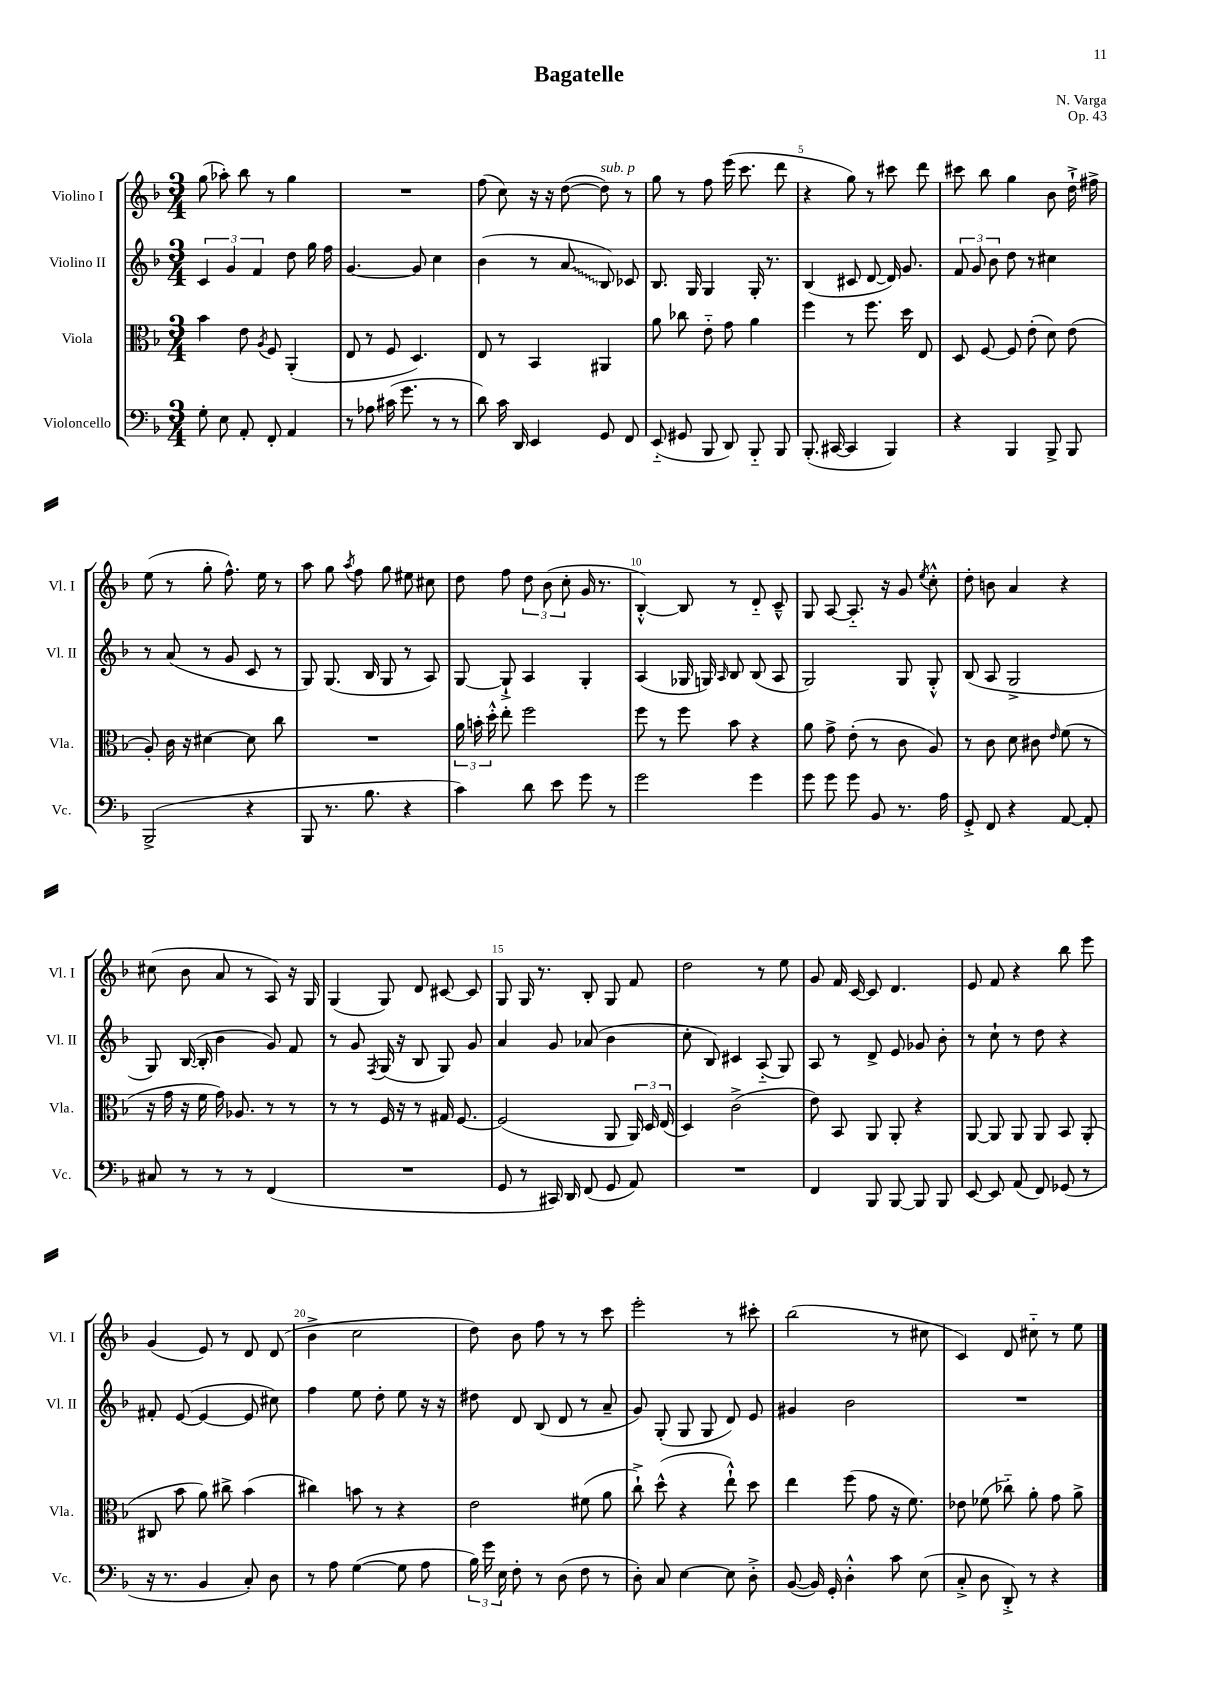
\header { title = "Bagatelle" composer = "N. Varga" opus = "Op. 43" }
<<
\new StaffGroup <<
\new Staff = "s0" \with { instrumentName = "Violino I" shortInstrumentName = "Vl. I" } {
    \clef treble \key f \major \numericTimeSignature \time 3/4
    \autoBeamOff g''8( aes''8-.) bes''8 r8 g''4 |
    R2. |
    f''8( c''8) r16 r16 d''8~( d''8^\markup { \italic "sub. p" }) r8 |
    g''8 r8 f''8 e'''16( c'''8. d'''8 |
    r4 g''8) r8 cis'''8 d'''8 |
    cis'''8 bes''8 g''4 bes'8 d''16-!-> fis''16-> |
    e''8( r8 g''8-. f''8.-^) e''16 r8 |
    a''8 g''8 \acciaccatura { a''8 } f''8 g''8 eis''8 cis''8 |
    d''8 f''8 \tuplet 3/2 { d''8 bes'8( c''8-. } g'16 r8. |
    bes4~-.-^) bes8 r8 d'8-_ c'8---^ |
    g8 a8~ a8.-_ r16 g'8 \acciaccatura { e''8 } c''8-.-^ |
    d''8-. b'8 a'4 r4 |
    cis''8( bes'8 a'8 r8 a8) r16 g16 |
    g4( g8) d'8 cis'8~ cis'8 |
    g8 g16 r8. bes8-. g8 f'8 |
    d''2 r8 e''8 |
    g'8 f'16 c'16~ c'8 d'4. |
    e'8 f'8 r4 bes''8 e'''8 |
    g'4( e'8) r8 d'8 d'8( |
    bes'4-> c''2 |
    d''8) bes'8 f''8 r8 r8 c'''8 |
    e'''2-. r8 cis'''8-. |
    bes''2( r8 cis''8 |
    c'4) d'8 cis''8-_ r8 e''8 \bar "|." |
}
\new Staff = "s1" \with { instrumentName = "Violino II" shortInstrumentName = "Vl. II" } {
    \clef treble \key f \major \numericTimeSignature \time 3/4
    \autoBeamOff \tuplet 3/2 { c'4 g'4 f'4 } d''8 g''16 f''16 |
    g'4.~ g'8 c''4 |
    bes'4( r8 \once \override Glissando.style = #'zigzag a'8\glissando bes8) ces'8 |
    bes8. g16 g4 g16-. r8. |
    bes4( cis'8 d'8~ d'16) g'8. |
    \tuplet 3/2 { f'8 g'8 bes'8 } d''8 r8 cis''4 |
    r8 a'8( r8 g'8 c'8 r8 |
    g8) g8.( bes16 g8 r8 a8) |
    g8~ g8-!-> a4 g4-. |
    a4( ges16 g16) \grace { a16 } bes8 bes8( a8 |
    g2) g8 g8-.-^ |
    bes8( a8 g2-> |
    g8) bes16~( bes16-. bes'4 g'8) f'8 |
    r8 g'8 \acciaccatura { f8 } g16( r16 bes8 g8) g'8 |
    a'4 g'8 aes'8( bes'4 |
    c''8-. bes8) cis'4 a8-_( g8) |
    a8 r8 d'8-> e'8 ges'8 bes'8-. |
    r8 c''8-! r8 d''8 r4 |
    fis'8-. e'8~( e'4~ e'8 cis''8) |
    f''4 e''8 d''8-. e''8 r16 r16 |
    dis''8 d'8 bes8( d'8 r8 a'8-- |
    g'8) g8-.( g8 g8 d'8) e'8 |
    gis'4 bes'2 |
    R2. \bar "|." |
}
\new Staff = "s2" \with { instrumentName = "Viola" shortInstrumentName = "Vla." } {
    \clef alto \key f \major \numericTimeSignature \time 3/4
    \autoBeamOff bes'4 e'8 \acciaccatura { a8 } f8 a,4-.( |
    e8 r8 f8 d4.) |
    e8 r8 bes,4 ais,4 |
    a'8 ces''8 e'8-_ g'8 a'4 |
    f''4 r8 f''8. d''16 e8 |
    d8 f8~ f8 e'8-.( d'8) e'8( |
    a8-.) c'16 r16 dis'4~ dis'8 c''8 |
    R2. |
    \tuplet 3/2 { a'16 b'16-. d''16-.-^ } e''8-. f''2 |
    f''8 r8 f''8 bes'8 r4 |
    a'8 g'8-> e'8-.( r8 c'8 a8) |
    r8 c'8 d'8 cis'8 \grace { e'16 } f'8( r8 |
    r16 g'16 r16 f'16 g'16) aes8. r8 r8 |
    r8 r8 f16 r16 r8 gis16 f8.~ |
    f2( a,8 \tuplet 3/2 { a,16) d16 e16( } |
    d4) c'2->( |
    e'8) bes,8 a,8 a,8-. r4 |
    a,8~ a,8 a,8 a,8 bes,8 a,8-.( |
    cis8 bes'8 a'8) cis''8-> bes'4( |
    cis''4) b'8 r8 r4 |
    e'2 fis'8( a'8 |
    c''8-!->) d''8-^( r4 e''8-!-^) d''8 |
    e''4 f''8( g'8 r16 f'8.) |
    ees'8 fes'8( ces''8-_) a'8-. g'8 a'8-> \bar "|." |
}
\new Staff = "s3" \with { instrumentName = "Violoncello" shortInstrumentName = "Vc." } {
    \clef bass \key f \major \numericTimeSignature \time 3/4
    \autoBeamOff g8-. e8 a,8-. f,8-. a,4 |
    r8 aes8 cis'16( g'8. r8 r8 |
    d'8) c'16 d,16 e,4 g,8 f,8 |
    e,8-_( gis,8 bes,,8 d,8) bes,,8-_ bes,,8 |
    bes,,8.-.( cis,16~ cis,4 bes,,4) |
    r4 bes,,4 bes,,8-> bes,,8 |
    bes,,2->( r4 |
    bes,,8 r8. bes8. r4 |
    c'4) d'8 e'8 g'8 r8 |
    g'2 g'4 |
    g'8 g'8 g'8 bes,8 r8. a16 |
    g,8-.-> f,8 r4 a,8~ a,8-. |
    cis8 r8 r8 r8 f,4( |
    R2. |
    g,8 r8 cis,16) d,16 f,8( g,8 a,8) |
    R2. |
    f,4 bes,,8 bes,,8~ bes,,8 bes,,8 |
    e,8~ e,8 a,8( f,8) ges,8( r8 |
    r16 r8. bes,4 c8-.) d8 |
    r8 a8 g4~( g8 a8 |
    \tuplet 3/2 { bes16) g'16 e16 } f8-. r8 d8( f8 r8 |
    d8-.) c8 e4~ e8 d8-.-> |
    bes,8~( bes,16) g,16-. d4-.-^ c'8 e8( |
    c8-.-> d8 d,8-.->) r8 r4 \bar "|." |
}
>>
>>
\layout { \context { \Score \override BarNumber.break-visibility = ##(#f #t #t) barNumberVisibility = #(every-nth-bar-number-visible 5) } }
